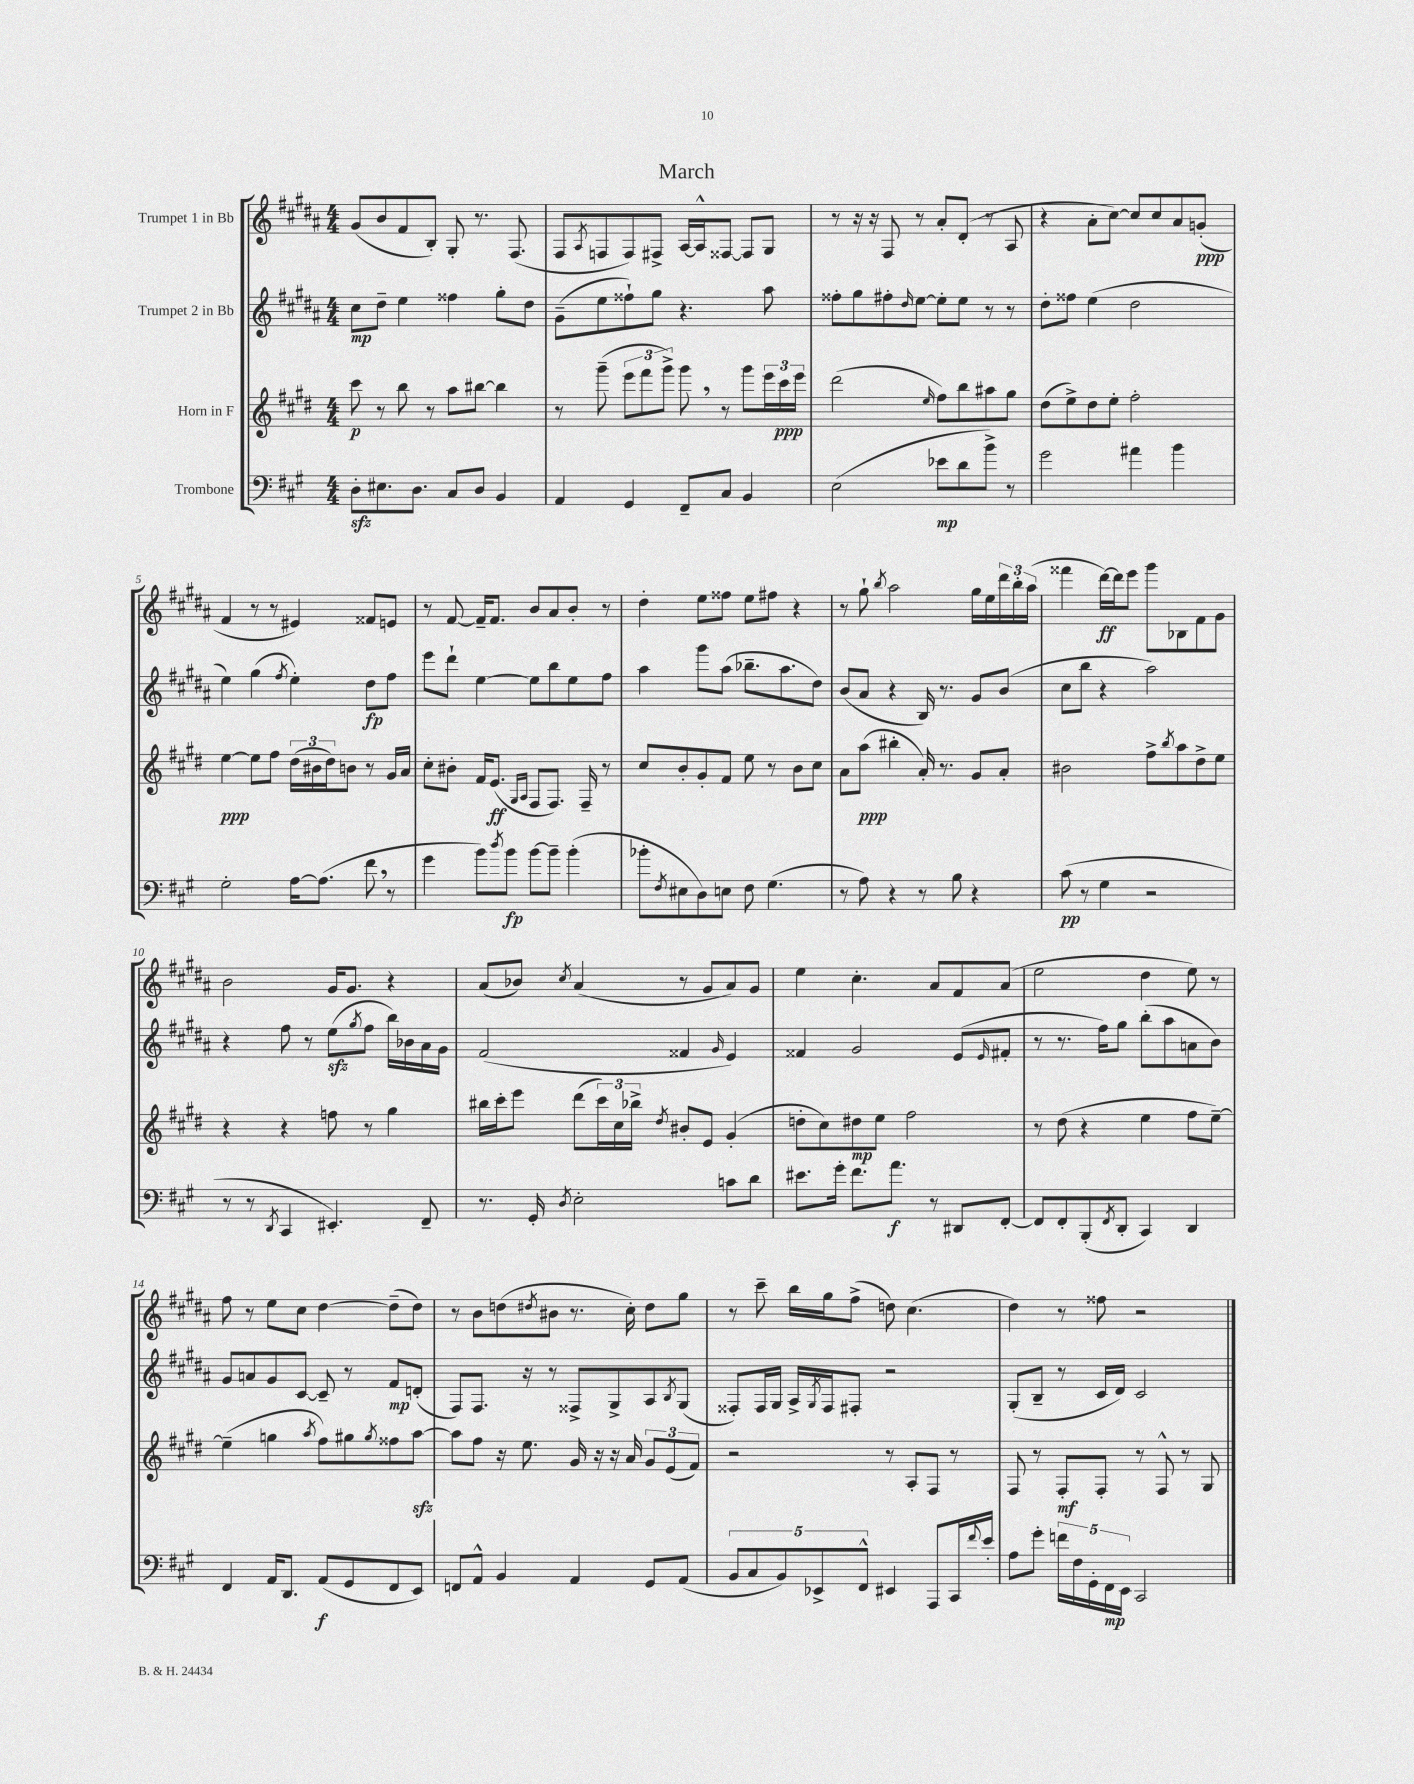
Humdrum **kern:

**kern	**kern	**kern	**kern
*staff4	*staff3	*staff2	*staff1
*clefF4	*clefG2	*clefG2	*clefG2
*k[f#c#g#]	*k[f#c#g#d#]	*k[f#c#g#d#a#]	*k[f#c#g#d#a#]
*M4/4	*M4/4	*M4/4	*M4/4
8D'	8ccc#	8cc#	(8g#
8.E#	8r	8dd#~	8b
.	8bb	4ee	8f#
8.D	.	.	.
.	8r	.	8B')
8C#	8aa	4ff##	8G#'
8D	[8bb#	.	8.r
4BB	4bb#]	8gg#'	.
.	.	.	(8.F#
.	.	8dd#	.
=	=	=	=
4AA	8r	(8g#~	8F#
.	.	.	8qA#
.	(8ggg#~	8ee	8F
4GG#	12eee	8ff##`)	8F)
.	12fff#	.	.
.	.	8gg#	8F#^
.	12ggg#^)	.	.
8FF#~	8ggg#	4.r	[16A#
.	.	.	16A#^^]
8C#	8r	.	[8F##
4BB	8ggg#	.	8F##]
.	24eee	8aa#	8G#
.	24ccc#	.	.
.	24eee	.	.
=	=	=	=
(2E	(2ddd#	8ff##'	8r
.	.	8gg#	16r
.	.	.	16r
.	.	8ff#'	8F#
.	.	16qqdd#	.
.	.	[8ee	8r
.	16qqee	.	.
8e-	8ff#)	8ee']	8a#'
8d	8bb	8ee	(8d#'
8b^)	8aa#	8r	8r
8r	8gg#	8r	8A#
=	=	=	=
2g#	(8dd#	8dd#'	4r
.	8ee^)	8ff##	.
.	8dd#	(4ee	8a#'
.	8ee'	.	[8cc#)
4a#	2ff#'	2dd#	8cc#]
.	.	.	8cc#
4b	.	.	8a#
.	.	.	(8g'
=	=	=	=
2G#'	[4ee	4ee)	4f#
.	8ee]	(4gg#	8r
.	8ff#	.	8r
.	.	8qff#	.
[16A	(24dd#	4ee')	4e#)
.	24b#	.	.
(8.A]	.	.	.
.	24dd#)	.	.
.	8b	.	.
8f#	8r	8dd#	8f##
8r	16g#	8ff#	8e
.	16a	.	.
=	=	=	=
4g#	8cc#'	8eee	8r
.	8b#'	8ddd#`	[8f#
8b)	16f#	[4ee	16f#~]
.	(8.e	.	8.f#
8qdd	.	.	.
8b	.	.	.
.	16qqG#	.	.
.	16qqA	.	.
[8b	8F#	8ee]	8b
8b~]	8.F#)	8bb	8a#
(4b'	.	8ee	8b'
.	16F#~	.	.
.	8r	8ff#	8r
=	=	=	=
8b-'	8cc#	4aa#	4dd#'
8qF#	.	.	.
8E#	8b'	.	.
8D)	8g#'	8ggg#	8ee
8E	8f#	(8aa#	8ff##
8F#	8ee	8.bb-~	8ee
(4.G#	8r	.	8ff#
.	.	8.aa#	.
.	8b	.	4r
.	8cc#	8dd#)	.
=	=	=	=
8r	8a	(8b	8r
8A)	(8aa	8a#	8gg#`
.	.	.	8qbb
4r	4bb#'	4r	2aa#
8r	16a')	16B)	.
.	8.r	8.r	.
8B	.	.	.
4r	8g#	8g#	16gg#
.	.	.	16ee
.	8a'	(8b	24ddd#
.	.	.	24bb'
.	.	.	(24aa#
=	=	=	=
(8c#	2b#	8cc#	4fff##
8r	.	8bb	.
4G#	.	4r	[16ddd#)
.	.	.	16ddd#]
.	.	.	8eee
2r	8ff#^	2aa#)	8ggg#
.	8qbb	.	.
.	8aa	.	8B-
.	8dd#^	.	8f#
.	8ee	.	8g#
=	=	=	=
8r	4r	4r	2b
8r	.	.	.
8qDD	.	.	.
4CC#	4r	8ff#	.
.	.	8r	.
4.EE#')	8ff	(8ee	16g#
.	.	.	8.g#
.	.	8qgg#	.
.	8r	8ff#	.
.	4gg#	16bb)	4r
.	.	16b-	.
8FF#~	.	16a#	.
.	.	16g#	.
=	=	=	=
8.r	16bb#	(2f#	(8a#
.	16ccc#'	.	.
.	8eee	.	8b-)
16GG#'	.	.	.
8qD	.	.	8qcc#
2E'	(8ddd#	.	(4a#
.	24ccc#)	.	.
.	24cc#	.	.
.	24bb-^	.	.
.	8qdd#	.	.
.	8b#'	4f##	8r
.	8e	.	8g#
.	.	16qqg#	.
8c	(4g#'	4e)	8a#)
8d	.	.	8g#
=	=	=	=
8.e#	8dd'	4f##	4ee
.	8cc#)	.	.
16g#'	.	.	.
8.f#	8dd#	2g#	4.cc#'
.	8ee	.	.
8.a	.	.	.
.	2ff#	.	.
8r	.	.	8a#
8DD#	.	(8e	8f#
.	.	16qqe	.
[8FF#'	.	8f#'	(8a#
=	=	=	=
8FF#]	8r	8r	2ee
8FF#'	(8dd#	8.r	.
(8BBB'	4r	.	.
.	.	16ff#)	.
8qFF#	.	.	.
8DD'	.	8gg#	.
4CC#)	4ee	(8bb'	4dd#
.	.	8aa#	.
4DD	8ff#	8a	8ee)
.	[8ee~)	8b)	8r
=	=	=	=
4FF#	(4ee~]	8g#	8ff#
.	.	8a	8r
16AA	4gg	8g#	8ee
8.DD	.	.	.
.	.	[8c#	8cc#
.	8qaa	.	.
(8AA	8ff#)	8c#~]	[4dd#
8GG#	8gg#	8r	.
.	8qgg#	.	.
8FF#	8ff##	8f#	(8dd#~]
8EE)	[8aa	(8d'	8dd#)
=	=	=	=
8FF	8aa]	8F#)	8r
8AA^^	8ff#	8.F#	8b
4BB	16r	.	(8dd
.	8.ee	16r	.
.	.	.	8qdd#
.	.	8r	8b#
4AA	16g#	8F##^	8.r
.	16r	.	.
.	16r	8G#^	.
.	16a	.	16cc#')
8GG#	12g#	8A#	8dd#
.	(12e	.	.
.	.	8qB	.
(8AA	.	(8G#	8gg#
.	12f#)	.	.
=	=	=	=
10BB	2r	8F##')	8r
10C#	.	.	.
.	.	16F##	8ccc#~
.	.	16G#	.
10BB)	.	.	.
.	.	16A#^	16bb
10EE-^	.	.	.
.	.	8qG#	.
.	.	16F##	16gg#
.	.	8F#'	(8ff#^
10FF#^^	.	.	.
4EE#	8r	2r	8dd)
.	8A'	.	(4.cc#
8AAA	8F#	.	.
16CC#	8r	.	.
8qqf#	.	.	.
16e'	.	.	.
=	=	=	=
8A	8F#	(8G#'	4dd#)
8g#'	8r	8B~	.
20f	8F#'	8r	8r
20F#	.	.	.
20GG#'	.	.	.
.	8F#'	16c#	8ff##
20FF#	.	.	.
.	.	16d#)	.
20EE	.	.	.
2CC#	8r	2c#	2r
.	8F#^^	.	.
.	8r	.	.
.	8G#	.	.
==	==	==	==
*-	*-	*-	*-
